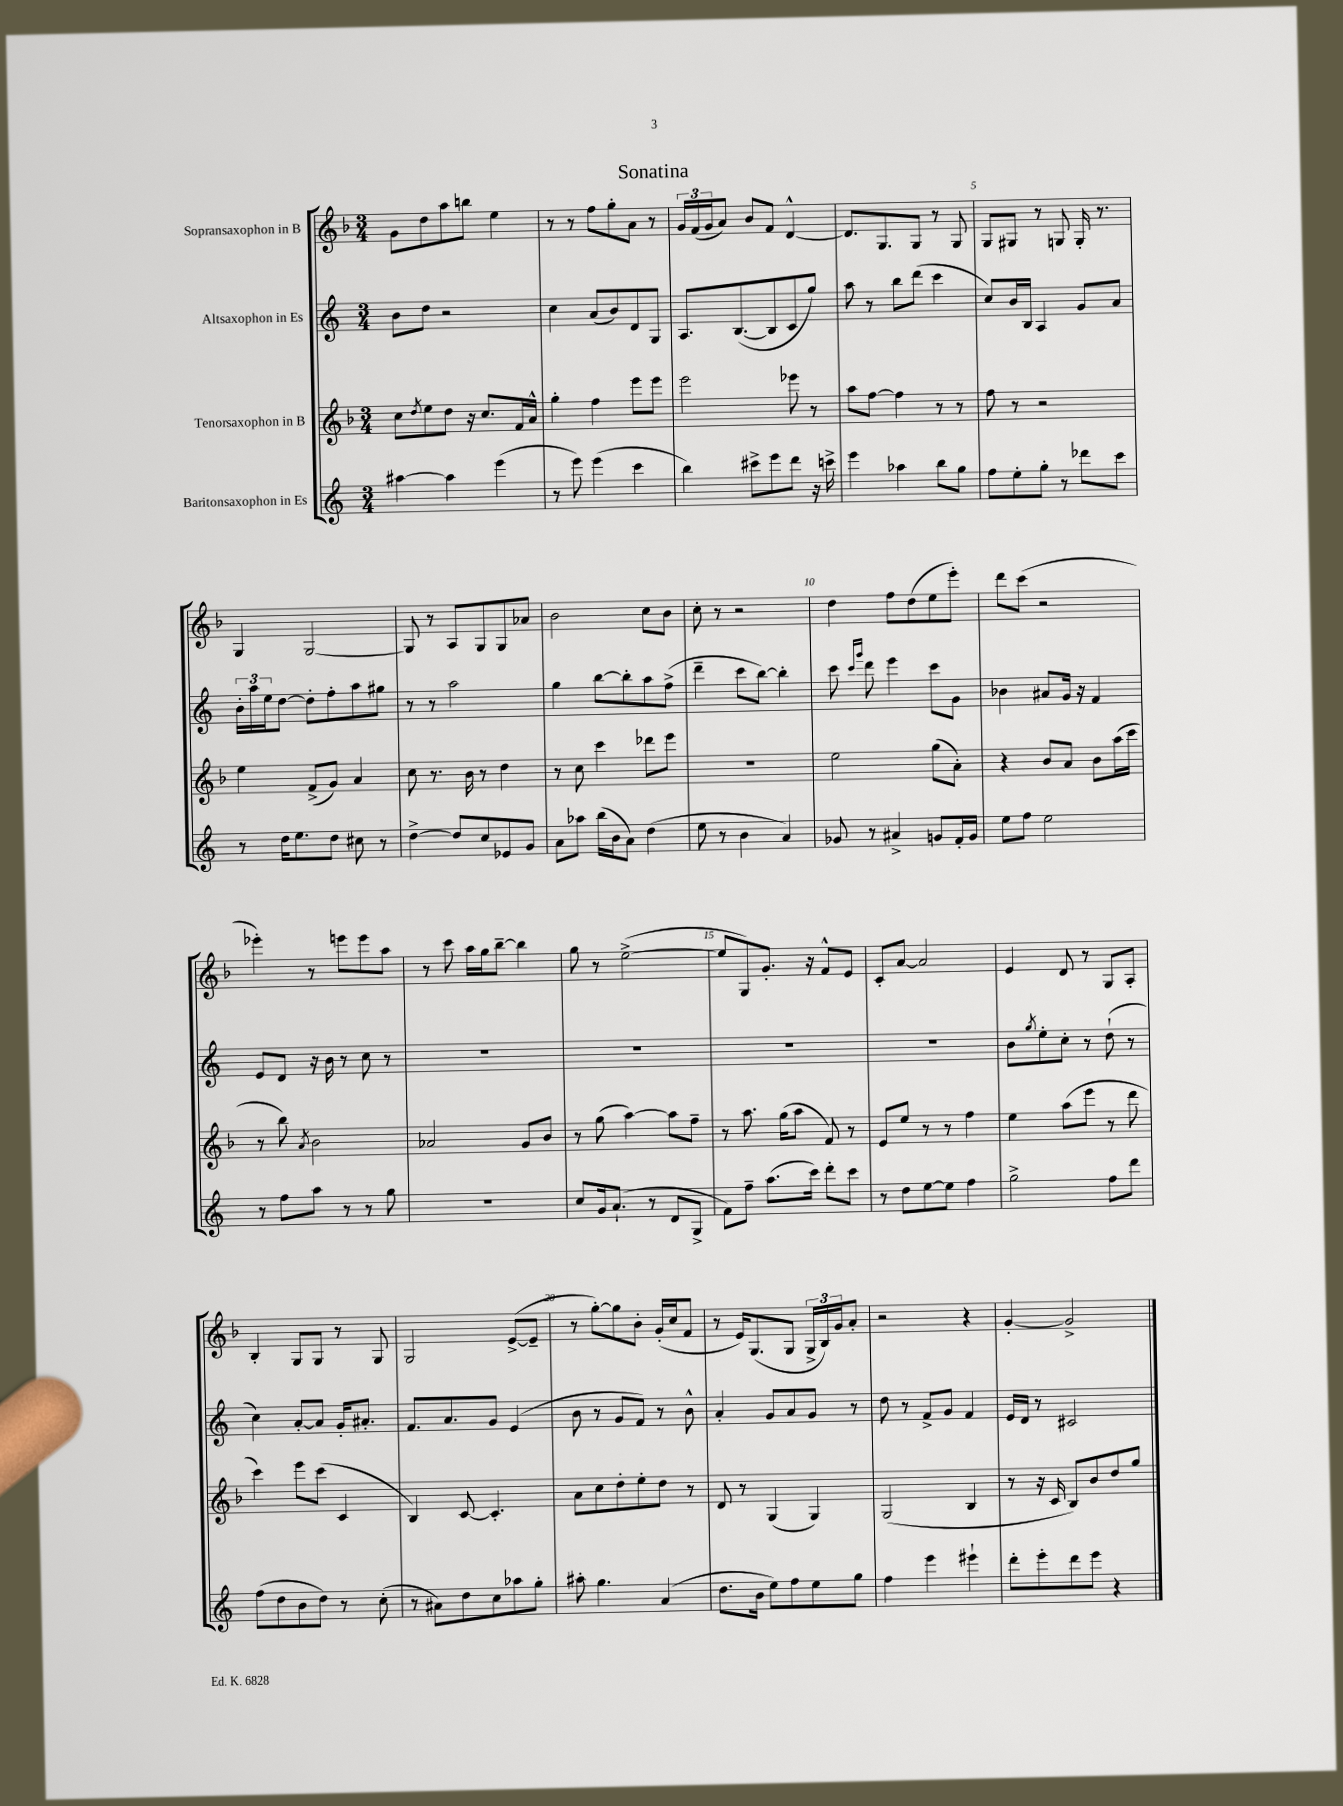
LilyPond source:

\header { title = "Sonatina" }
<<
\new StaffGroup <<
\new Staff = "s0" \with { instrumentName = "Sopransaxophon in B" } {
    \clef treble \key f \major \numericTimeSignature \time 3/4
    g'8 d''8 a''8 b''8 e''4 |
    r8 r8 f''8 g''8-. a'8 r8 |
    \tuplet 3/2 { g'16 f'16( g'16 } a'8) bes'8 f'8 d'4~-^ |
    d'8. g8. g8 r8 g8 |
    g8 gis8 r8 g8 g16-. r8. |
    g4 g2~ |
    g8 r8 a8 g8 g8 aes'8 |
    bes'2 c''8 bes'8 |
    c''8-. r8 r2 |
    d''4 f''8 d''8( e''8 e'''8-.) |
    d'''8 c'''8( r2 |
    ees'''4-.) r8 e'''8 e'''8 a''8 |
    r8 c'''8 a''16 g''16 bes''8~-- bes''4 |
    g''8 r8 e''2~->( |
    e''8 g8) g'8.-. r16 f'8-^ e'8 |
    c'8-. a'8~ a'2 |
    e'4 d'8 r8 g8 a8-. |
    bes4-. g8 g8 r8 g8 |
    g2 e'8~->( e'8-- |
    r8 g''8~-.) g''8 bes'8-. g'16-.( c''16 f'8 |
    r8 e'16) g8.( g8 \tuplet 3/2 { g16-> bes16) g'16 } a'8-. |
    r2 r4 |
    g'4~-. g'2-> \bar "|." |
}
\new Staff = "s1" \with { instrumentName = "Altsaxophon in Es" } {
    \clef treble \key c \major \numericTimeSignature \time 3/4
    b'8 d''8 r2 |
    c''4 a'8( b'8) d'8 g8 |
    a8. b8.~( b8 c'8 g''8) |
    a''8 r8 b''8 d'''8( c'''4 |
    c''8) b'16 b16 a4 g'8 a'8 |
    \tuplet 3/2 { b'16-. a''16 e''16 } d''8~ d''8-. f''8-. a''8 gis''8 |
    r8 r8 a''2 |
    g''4 b''8~ b''8-. a''8 f''8->( |
    d'''4-- c'''8 b''8~) b''4-. |
    c'''8 \grace { c'''16 g'''16 } d'''8 e'''4 c'''8 g'8 |
    bes'4 ais'8 g'16 r16 f'4 |
    e'8 d'8 r16 b'16 r8 c''8 r8 |
    R2. |
    R2. |
    R2. |
    R2. |
    b'8 \acciaccatura { g''8 } e''8-. c''8-. r8 d''8-!( r8 |
    c''4) a'8~-. a'8 g'16-. ais'8.-. |
    f'8. a'8. g'8 e'4( |
    b'8 r8 g'8 f'8) r8 b'8-^ |
    a'4-. g'8 a'8 g'8 r8 |
    d''8 r8 f'8-> g'8 f'4 |
    e'16 d'16 r8 cis'2 \bar "|." |
}
\new Staff = "s2" \with { instrumentName = "Tenorsaxophon in B" } {
    \clef treble \key f \major \numericTimeSignature \time 3/4
    c''8 \acciaccatura { d''8 } e''8 d''8 r16 c''8. f'16 a'16-^ |
    g''4-. f''4 e'''8 e'''8 |
    e'''2 ees'''8 r8 |
    a''8 f''8~ f''4 r8 r8 |
    f''8 r8 r2 |
    e''4 f'8->( g'8) a'4 |
    c''8 r8. bes'16 r8 d''4 |
    r8 c''8 c'''4 des'''8 e'''8 |
    R2. |
    e''2 g''8( a'8-.) |
    r4 bes'8 a'8 bes'8 a''16( c'''16 |
    r8 bes''8) \acciaccatura { a'8 } bes'2 |
    aes'2 g'8 bes'8 |
    r8 g''8( a''4~) a''8 f''8-- |
    r8 a''8. g''16( a''8 f'8) r8 |
    e'8 e''8 r8 r8 f''4 |
    e''4 a''8( e'''8 r8 d'''8 |
    c'''4) e'''8 c'''8( c'4 |
    bes4) c'8~ c'4.-. |
    a'8 c''8 d''8-. e''8-. d''8 r8 |
    d'8 r8 g4( g4) |
    g2( bes4 |
    r8 r16 c'16 bes8) bes'8 d''8 g''8 \bar "|." |
}
\new Staff = "s3" \with { instrumentName = "Baritonsaxophon in Es" } {
    \clef treble \key c \major \numericTimeSignature \time 3/4
    ais''4~ ais''4 e'''4( |
    r8 e'''8) e'''4( c'''4 |
    b''4) cis'''8-> e'''8 d'''8 r16 c'''16-> |
    e'''4 aes''4 b''8 g''8 |
    f''8 e''8-. g''8-. r8 des'''8 c'''8 |
    r8 d''16 e''8. d''8 cis''8 r8 |
    d''4~-> d''8 c''8 ees'8 g'8 |
    a'8 aes''8 b''16( b'16 a'8) d''4( |
    e''8 r8 b'4 a'4) |
    ges'8 r8 ais'4-> g'8 f'16-. g'16 |
    e''8 f''8 e''2 |
    r8 f''8 a''8 r8 r8 g''8 |
    R2. |
    c''8 g'16 a'8.-!( r8 d'8 g8-> |
    f'8) f''8-- a''8.( c'''16) d'''8-. c'''8 |
    r8 d''8 e''8~ e''8 f''4 |
    g''2-> f''8 d'''8 |
    f''8( d''8 b'8 d''8) r8 c''8-.( |
    r8 ais'8) d''8 c''8 aes''8 g''8-. |
    ais''8-. g''4. a'4( |
    d''8. b'16 e''8) f''8 e''8 g''8 |
    f''4 e'''4 eis'''4-! |
    d'''8-. e'''8-. d'''8 e'''8 r4 \bar "|." |
}
>>
>>
\layout { \context { \Score \override BarNumber.break-visibility = ##(#f #t #t) barNumberVisibility = #(every-nth-bar-number-visible 5) } }
